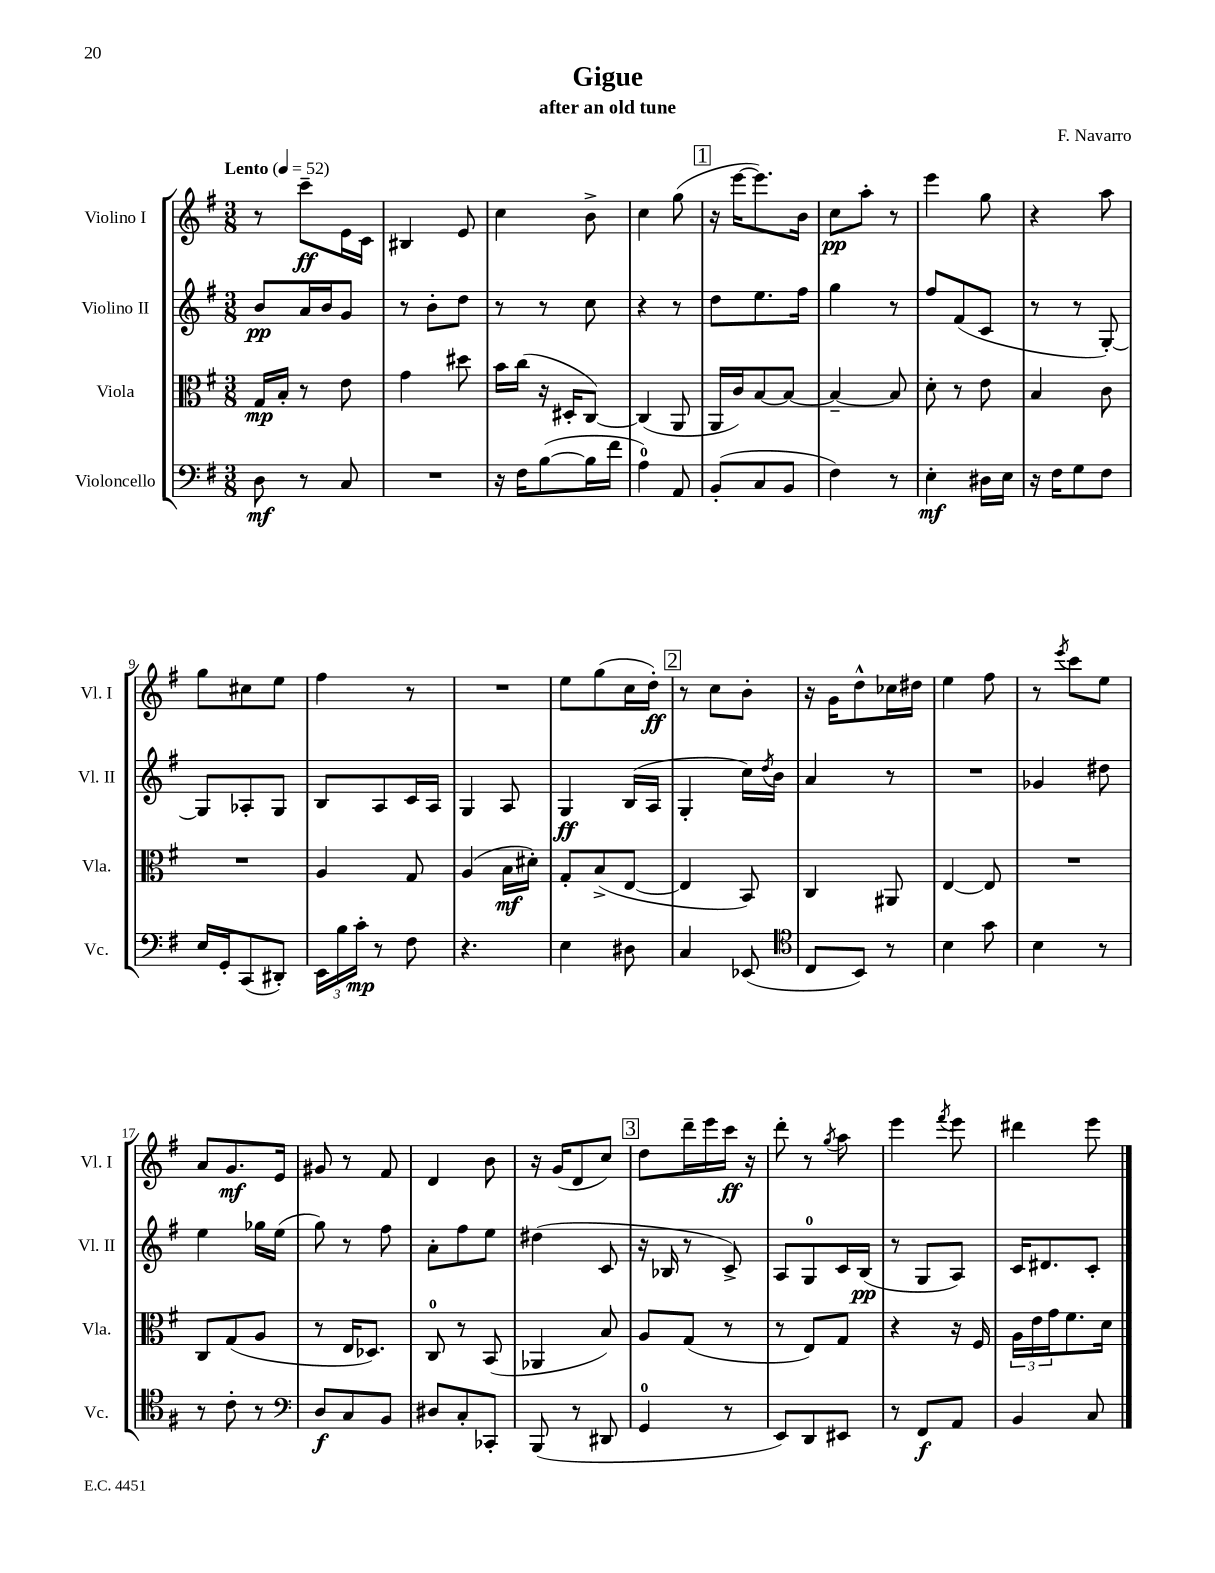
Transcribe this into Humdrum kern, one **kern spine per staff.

**kern	**kern	**kern	**kern
*staff4	*staff3	*staff2	*staff1
*clefF4	*clefC3	*clefG2	*clefG2
*k[f#]	*k[f#]	*k[f#]	*k[f#]
*M3/8	*M3/8	*M3/8	*M3/8
*MM52	*MM52	*MM52	*MM52
8D	16G	8b	8r
.	16B'	.	.
8r	8r	16a	8ccc~
.	.	16b	.
8C	8e	8g	16e
.	.	.	16c
=	=	=	=
4.r	4g	8r	4B#
.	.	8b'	.
.	8dd#	8dd	8e
=	=	=	=
16r	16b	8r	4cc
16F#	(16cc	.	.
([8B	16r	8r	.
.	16D#'	.	.
16B]	[8C)	8cc	8b^
16f#	.	.	.
=	=	=	=
4A)	(4C]	4r	4cc
8AA	8AA	8r	(8gg
=	=	=	=
(8BB'	16AA	8dd	16r
.	16c)	.	[16eee
8C	[8B	8.ee	8.eee])
8BB	8B_	.	.
.	.	16ff#	16b
=	=	=	=
4F#)	4B~_	4gg	8cc
.	.	.	8aa'
8r	8B]	8r	8r
=	=	=	=
4E'	8d'	8ff#	4eee
.	8r	(8f#	.
16D#	8e	8c	8gg
16E	.	.	.
=	=	=	=
16r	4B	8r	4r
16F#	.	.	.
8G	.	8r	.
8F#	8c	[8G')	8aa
=	=	=	=
16E	4.r	8G]	8gg
16GG'	.	.	.
(8CC	.	8A-'	8cc#
8DD#')	.	8G	8ee
=	=	=	=
24EE	4A	8B	4ff#
24B	.	.	.
24c'	.	.	.
8r	.	8A	.
8F#	8G	16c	8r
.	.	16A	.
=	=	=	=
4.r	(4A	4G	4.r
.	16B	8A	.
.	16d#')	.	.
=	=	=	=
4E	8G'	4G	8ee
.	(8B^	.	(8gg
8D#	[8E	(16B	16cc
.	.	16A	16dd')
=	=	=	=
4C	4E]	4G'	8r
.	.	.	8cc
(8EE-	8BB)	16cc)	8b'
.	.	8qdd	.
.	.	16b	.
=	=	=	=
*clefC4	*	*	*
8C	4C	4a	16r
.	.	.	16g
8BB)	.	.	8dd^^
8r	8AA#	8r	16cc-
.	.	.	16dd#
=	=	=	=
4B	[4E	4.r	4ee
8g	8E]	.	8ff#
=	=	=	=
4B	4.r	4g-	8r
.	.	.	8qeee
.	.	.	8ccc
8r	.	8dd#	8ee
=	=	=	=
8r	8C	4ee	8a
8c'	(8G	.	8.g
8r	8A	16gg-	.
.	.	(16ee	16e
=	=	=	=
*clefF4	*	*	*
8D	8r	8gg)	8g#
8C	16E	8r	8r
.	8.D-)	.	.
8BB	.	8ff#	8f#
=	=	=	=
8D#	8C	8a'	4d
8C'	8r	8ff#	.
8CC-'	(8BB	8ee	8b
=	=	=	=
(8BBB	4AA-	(4dd#	16r
.	.	.	(16g
8r	.	.	8d
8DD#	8B)	8c	8cc)
=	=	=	=
4GG	8A	16r	8dd
.	.	16B-	.
.	(8G	8r	16ddd~
.	.	.	16eee
8r	8r	8c^)	16ccc
.	.	.	16r
=	=	=	=
8EE)	8r	8A	8ddd'
8DD	8E)	8G	8r
.	.	.	8qgg
8EE#	8G	16c	8aa
.	.	(16B	.
=	=	=	=
8r	4r	8r	4eee
8FF#	.	8G	.
.	.	.	8qfff#
8AA	16r	8A)	8eee
.	16F#	.	.
=	=	=	=
4BB	24A	16c	4ddd#
.	24e	.	.
.	.	8.d#	.
.	24g	.	.
.	8.f#	.	.
8C	.	8c'	8eee
.	16d	.	.
==	==	==	==
*-	*-	*-	*-
